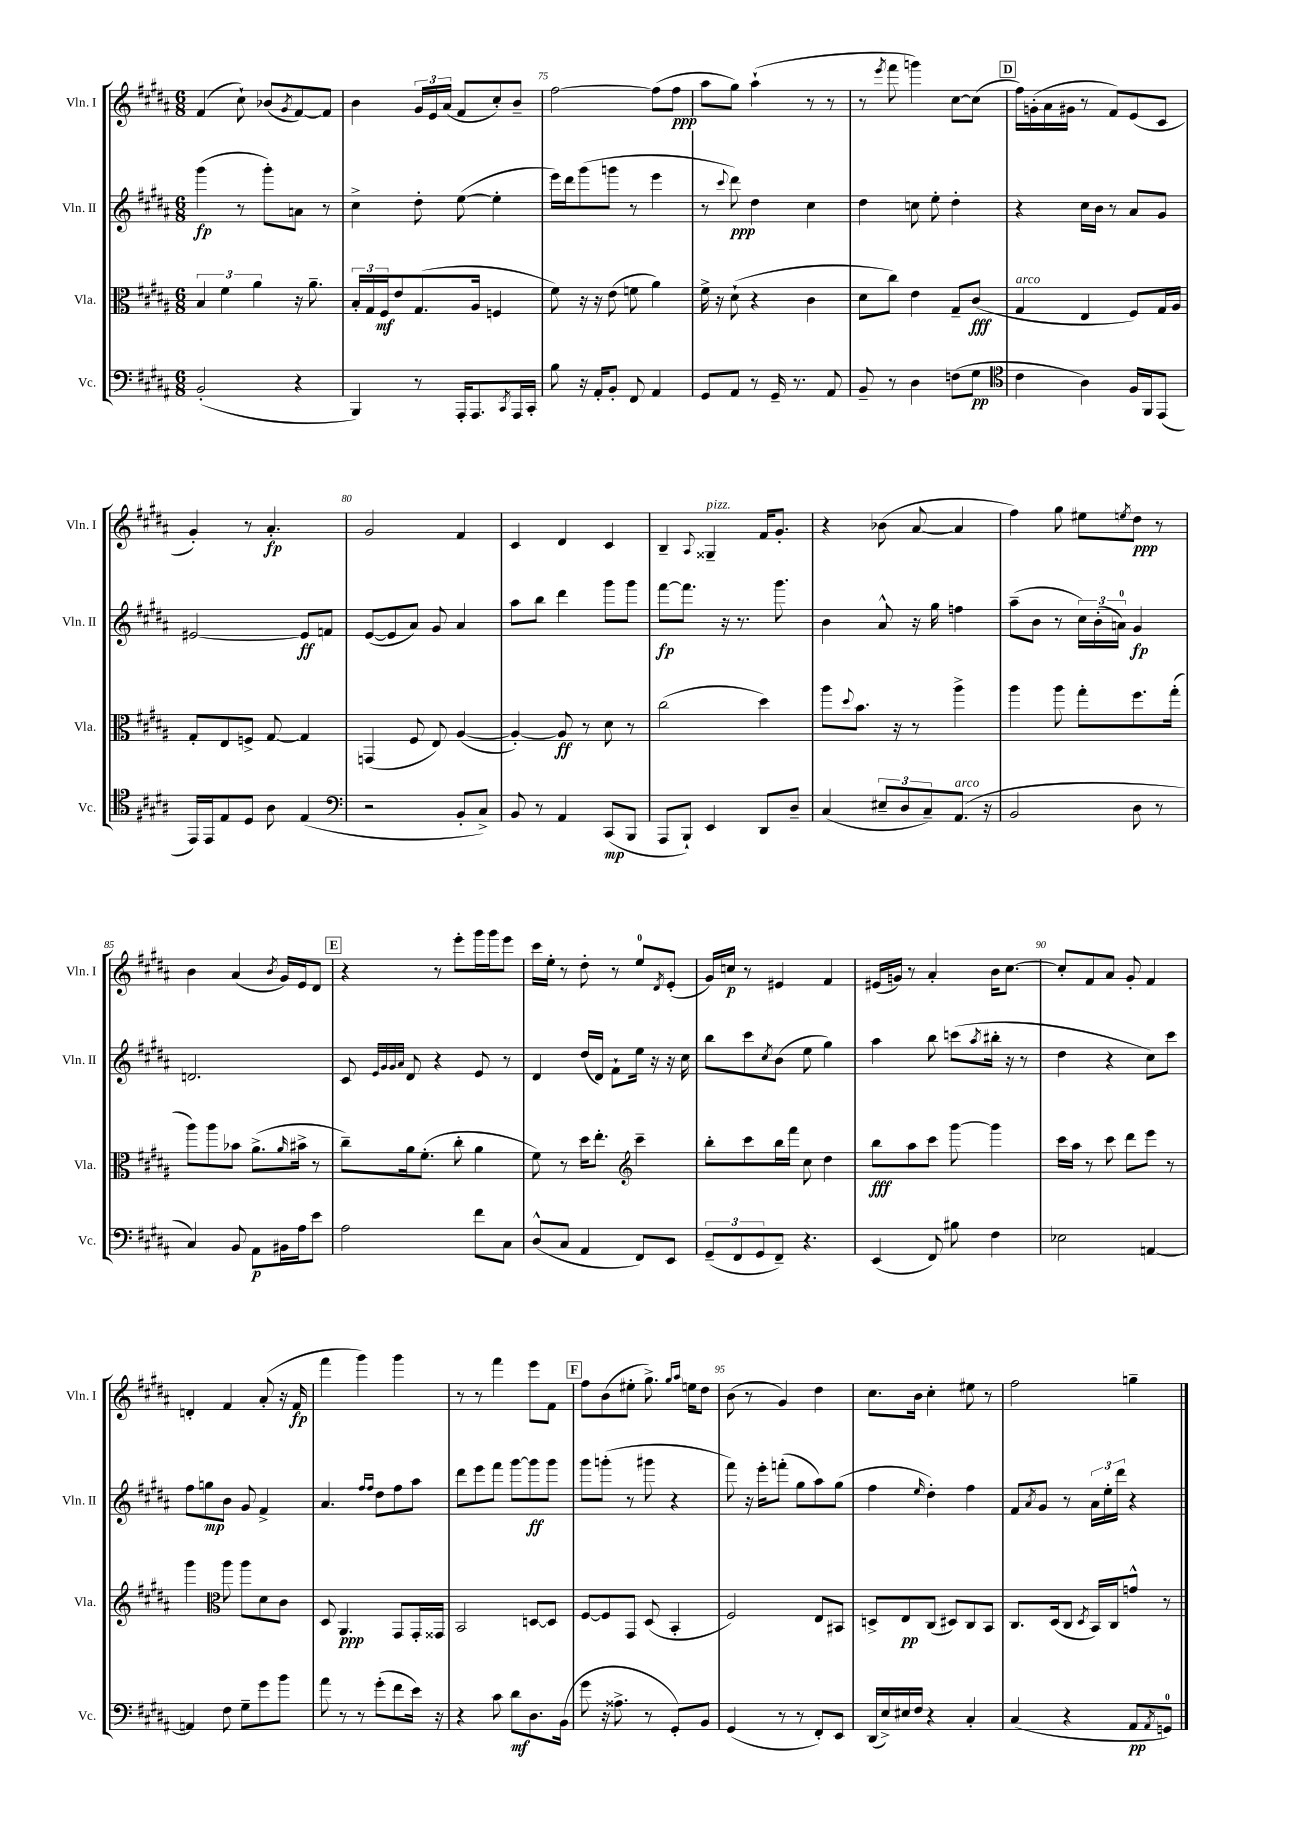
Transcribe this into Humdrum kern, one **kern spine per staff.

**kern	**dynam	**kern	**dynam	**kern	**dynam	**kern	**dynam
*part4	*part4	*part3	*part3	*part2	*part2	*part1	*part1
*staff4	*staff4	*staff3	*staff3	*staff2	*staff2	*staff1	*staff1
*I"Vc.	*	*I"Vla.	*	*I"Vln. II	*	*I"Vln. I	*
*I'Vc.	*	*I'Vla.	*	*I'Vln. II	*	*I'Vln. I	*
*clefF4	*	*clefC3	*	*clefG2	*	*clefG2	*
*k[f#c#g#d#a#]	*	*k[f#c#g#d#a#]	*	*k[f#c#g#d#a#]	*	*k[f#c#g#d#a#]	*
*M6/8	*	*M6/8	*	*M6/8	*	*M6/8	*
=73	=73	=73	=73	=73	=73	=73	=73
(2BB'/	.	6B/	.	(4ggg#\	fp	(4f#/	.
.	.	6f#\	.	.	.	.	.
.	.	.	.	8r	.	8cc#`\)	.
.	.	6a#\	.	.	.	.	.
.	.	.	.	8ggg#'\L)	.	(8b-X/L	.
.	.	.	.	.	.	8qg#/	.
4r	.	16r	.	8an\J	.	[8f#/)	.
.	.	8.a#~\	.	.	.	.	.
.	.	.	.	8r	.	8f#/J]	.
=74	=74	=74	=74	=74	=74	=74	=74
4BBB/)	.	24B'/LL	.	4cc#^\	.	4b\	.
.	.	24G#/	.	.	.	.	.
.	.	24F#/J	mf	.	.	.	.
.	.	8e/	.	.	.	.	.
8r	.	(8.G#/	.	8dd#'\	.	24g#/LL	.
.	.	.	.	.	.	24e/	.
.	.	.	.	.	.	(24a#/JJ	.
16AAA#'/KL	.	.	.	([8ee\	.	8f#/L	.
8.AAA#/	.	16A#/Jk	.	.	.	.	.
.	.	4Fn/	.	4ee'\]	.	8cc#'/)	.
8qCC#/	.	.	.	.	.	.	.
16AAA#/L	.	.	.	.	.	8b~/J	.
16CC#'/JJ	.	.	.	.	.	.	.
=75	=75	=75	=75	=75	=75	=75	=75
8B\	.	8f#\)	.	16eee\LL)	.	[2ff#\	.
.	.	.	.	16ddd#\J	.	.	.
16r	.	16r	.	(8ggg#\	.	.	.
16AA#'/KL	.	16r	.	.	.	.	.
8BB'/J	.	(8e\	.	8gggn\J	.	.	.
8FF#/	.	8fn\	.	8r	.	.	.
4AA#/	.	4a#\)	.	4eee\	.	(8ff#\L]	.
.	.	.	.	.	.	8ff#\J	ppp
=76	=76	=76	=76	=76	=76	=76	=76
8GG#/L	.	16f#^\	.	8r	.	8aa#\L	.
.	.	16r	.	.	.	.	.
.	.	.	.	8qqccc#/	.	.	.
8AA#/J	.	(8d#`\	.	8ddd#\)	ppp	8gg#\J)	.
8r	.	4r	.	4dd#\	.	(4aa#`\	.
16GG#~/	.	.	.	.	.	.	.
8.r	.	.	.	.	.	.	.
.	.	4c#\	.	4cc#\	.	8r	.
8AA#/	.	.	.	.	.	8r	.
=77	=77	=77	=77	=77	=77	=77	=77
8BB~/	.	8d#\L	.	4dd#\	.	8r	.
.	.	.	.	.	.	8qeee/	.
8r	.	8cc#\J)	.	.	.	8fff#\	.
4D#\	.	4e\	.	8ccn\	.	4gggn\)	.
.	.	.	.	8ee'\	.	.	.
(8Fn\L	.	8G#~/L	.	4dd#'\	.	[8cc#\L	.
8G#\J	pp	(8c#/J	fff	.	.	(8cc#\J]	.
!!LO:REH:place=s1:t=D
=78	=78	=78	=78	=78	=78	=78	=78
*clefC4	*	*	*	*	*	*	*
!	!	!LO:TX:a:i:t=arco	!	!	!	!	!
4c#\	.	4G#/	.	4r	.	16ff#\LL)	.
.	.	.	.	.	.	(16gn'\	.
.	.	.	.	.	.	16a#\	.
.	.	.	.	.	.	16g#X\JJ	.
4A#\)	.	4E/	.	16cc#\LL	.	8r	.
.	.	.	.	16b\JJ	.	.	.
.	.	.	.	8r	.	8f#/L)	.
16F#/LL	.	8F#/L)	.	8a#/L	.	(8e/	.
16FF#/J	.	.	.	.	.	.	.
(8EE/J	.	16G#/L	.	8g#/J	.	8c#/J	.
.	.	16A#/JJ	.	.	.	.	.
!!LO:LB:g=z
=79	=79	=79	=79	=79	=79	=79	=79
16EE/LL)	.	8G#'/L	.	[2e#X/	.	4g#'/)	.
16EE/J	.	.	.	.	.	.	.
8E/	.	8E/	.	.	.	.	.
8D#/J	.	8Fn^/J	.	.	.	8r	.
8A#\	.	[8G#/	.	.	.	4.a#'/	fp
(4E/	.	4G#/]	.	8e#/L]	ff	.	.
.	.	.	.	8fn/J	.	.	.
=80	=80	=80	=80	=80	=80	=80	=80
*clefF4	*	*	*	*	*	*	*
2r	.	(4GGn/	.	([8e/L	.	2g#/	.
.	.	.	.	8e/]	.	.	.
.	.	8F#/	.	8a#/J)	.	.	.
.	.	8E/)	.	8g#/	.	.	.
8BB'/L	.	([4A#/	.	4a#/	.	4f#/	.
8C#^/J)	.	.	.	.	.	.	.
=81	=81	=81	=81	=81	=81	=81	=81
8BB/	.	4A#'/_)	.	8aa#\L	.	4c#/	.
8r	.	.	.	8bb\J	.	.	.
4AA#/	.	8A#/]	ff	4ddd#\	.	4d#/	.
.	.	8r	.	.	.	.	.
(8CC#/L	mp	8d#\	.	8ggg#\L	.	4c#/	.
8BBB/J	.	8r	.	8ggg#\J	.	.	.
=82	=82	=82	=82	=82	=82	=82	=82
8AAA#/L	.	(2cc#\	.	[8fff#\L	fp	4B~/	.
8BBB`/J)	.	.	.	8.fff#\J]	.	.	.
.	.	.	.	.	.	8qqA#/	.
!	!	!	!	!	!	!LO:TX:a:i:t=pizz.	!
4EE/	.	.	.	.	.	4G##X~/	.
.	.	.	.	16r	.	.	.
.	.	.	.	8.r	.	.	.
8DD#/L	.	4dd#\)	.	.	.	16f#/KL	.
.	.	.	.	8.ggg#\	.	8.g#'/J	.
8D#~/J	.	.	.	.	.	.	.
=83	=83	=83	=83	=83	=83	=83	=83
(4C#/	.	8aa#\L	.	4b\	.	4r	.
.	.	8qqdd#/	.	.	.	.	.
.	.	8.b\J	.	.	.	.	.
12E#X~/L	.	.	.	8a#^^/	.	(8b-X\	.
.	.	16r	.	.	.	.	.
12D#/	.	.	.	.	.	.	.
.	.	8r	.	16r	.	[8a#/	.
12C#~/)	.	.	.	.	.	.	.
.	.	.	.	16gg#\	.	.	.
!LO:TX:a:i:t=arco	!	!	!	!	!	!	!
(8.AA#/J	.	4aa#^\	.	4ffn\	.	4a#/]	.
16r	.	.	.	.	.	.	.
=84	=84	=84	=84	=84	=84	=84	=84
2BB/	.	4aa#\	.	(8aa#~\L	.	4ff#\)	.
.	.	.	.	8b\J	.	.	.
.	.	8aa#\	.	8r	.	8gg#\	.
.	.	8gg#'\L	.	24cc#\LL)	.	8ee#X\L	.
.	.	.	.	(24b'\	.	.	.
.	.	.	.	24an\JJ)	.	.	.
.	.	.	.	.	.	8qeen/	.
8D#\	.	8.ff#\	.	4g#/	fp	8dd#\J	ppp
8r	.	.	.	.	.	8r	.
.	.	(16gg#'\Jk	.	.	.	.	.
!!LO:LB:g=z
=85	=85	=85	=85	=85	=85	=85	=85
4C#/)	.	8aa#\L)	.	2.dn/	.	4b\	.
.	.	8aa#\	.	.	.	.	.
8BB/	.	8b-X\J	.	.	.	(4a#/	.
8AA#\L	p	(8.a#^\L	.	.	.	.	.
.	.	.	.	.	.	8qb/	.
16BB#X\L	.	.	.	.	.	16g#/LL)	.
.	.	16qqa#/	.	.	.	.	.
16A#\J	.	16b#X^\Jk	.	.	.	16e/J	.
8e\J	.	8r	.	.	.	8d#/J	.
!!LO:REH:place=s1:t=E
=86	=86	=86	=86	=86	=86	=86	=86
2A#\	.	8cc#~\L)	.	8c#/	.	4r	.
.	.	.	.	32qqe/LLL	.	.	.
.	.	.	.	32qqg#/	.	.	.
.	.	.	.	32qqg#/	.	.	.
.	.	.	.	32qqa#/JJJ	.	.	.
.	.	16a#\k	.	8d#/	.	.	.
.	.	(8.f#'\J	.	.	.	.	.
.	.	.	.	4r	.	8r	.
.	.	8cc#'\	.	.	.	8eee'\L	.
8f#\L	.	4a#\	.	8e/	.	16ggg#\L	.
.	.	.	.	.	.	16ggg#\J	.
8C#\J	.	.	.	8r	.	8eee\J	.
=87	=87	=87	=87	=87	=87	=87	=87
(8D#^^/L	.	8f#\)	.	4d#/	.	16ccc#\LL	.
.	.	.	.	.	.	16ee'\JJ	.
8C#/J	.	8r	.	.	.	8r	.
4AA#/	.	16dd#\KL	.	(16dd#/LL	.	8dd#'\	.
.	.	8.ee'\J	.	16d#/JJ)	.	.	.
.	.	.	.	8f#`\L	.	8r	.
*	*	*clefG2	*	*	*	*	*
8FF#/L)	.	4ccc#~\	.	16ee\Jk	.	8ee/L	.
.	.	.	.	16r	.	.	.
.	.	.	.	.	.	8qd#/	.
8EE/J	.	.	.	16r	.	(8e'/J	.
.	.	.	.	16cc#\	.	.	.
=88	=88	=88	=88	=88	=88	=88	=88
(12GG#~/L	.	8bb'\L	.	8bb\L	.	16g#/LL)	.
.	.	.	.	.	.	16ccn/JJ	p
12FF#/	.	.	.	.	.	.	.
.	.	8ccc#\	.	8ccc#\	.	8r	.
12GG#/	.	.	.	.	.	.	.
.	.	.	.	8qcc#/	.	.	.
8FF#~/J)	.	16bb\L	.	(8b\J	.	4e#X/	.
.	.	16fff#\JJ	.	.	.	.	.
4.r	.	8cc#\	.	8ee\	.	.	.
.	.	4dd#\	.	4gg#\)	.	4f#/	.
=89	=89	=89	=89	=89	=89	=89	=89
(4EE/	.	8bb\L	fff	4aa#\	.	(16e#X/LL	.
.	.	.	.	.	.	16gn/JJ)	.
.	.	8aa#\	.	.	.	8r	.
8FF#/)	.	8ccc#\J	.	8bb\	.	4a#'/	.
8B#X\	.	[8ggg#\	.	(8cccn\L	.	.	.
.	.	.	.	8qaa#/	.	.	.
4F#\	.	4ggg#\]	.	16bb#X'\Jk	.	16b\KL	.
.	.	.	.	16r	.	[8.cc#\J	.
.	.	.	.	8r	.	.	.
=90	=90	=90	=90	=90	=90	=90	=90
2E-X\	.	16ccc#\LL	.	4dd#\	.	8cc#'/L]	.
.	.	16aa#\JJ	.	.	.	.	.
.	.	8r	.	.	.	8f#/	.
.	.	8ccc#\	.	4r	.	8a#/J	.
.	.	8ddd#\L	.	.	.	8g#'/	.
[4AAn/	.	8eee\J	.	8cc#\L)	.	4f#/	.
.	.	8r	.	8ccc#\J	.	.	.
!!LO:LB:g=z
=91	=91	=91	=91	=91	=91	=91	=91
4AAn/]	.	4ggg#\	.	8ff#\L	.	4dn'/	.
.	.	.	.	8ggn\	mp	.	.
*	*	*clefC3	*	*	*	*	*
8F#\	.	8aa#\	.	8b\J	.	4f#/	.
8G#~\L	.	8aa#\L	.	8g#/	.	.	.
8g#\	.	8d#\	.	4f#^/	.	(8a#'/	.
8b\J	.	8c#\J	.	.	.	16r	.
.	.	.	.	.	.	16f#/	fp
=92	=92	=92	=92	=92	=92	=92	=92
8a#\	.	8D#/	.	4.a#/	.	4fff#\	.
8r	.	4.AA#/	ppp	.	.	.	.
8r	.	.	.	.	.	4ggg#\)	.
.	.	.	.	16qqff#/LL	.	.	.
.	.	.	.	16qqff#/JJ	.	.	.
(8g#'\L	.	.	.	8dd#\L	.	.	.
8f#\	.	8GG#/L	.	8ff#\	.	4ggg#\	.
16e\Jk)	.	16GG#'/L	.	8aa#\J	.	.	.
16r	.	16GG##X/JJ	.	.	.	.	.
=93	=93	=93	=93	=93	=93	=93	=93
4r	.	2BB/	.	8ddd#\L	.	8r	.
.	.	.	.	8eee\	.	8r	.
8c#\	.	.	.	8fff#\J	.	4fff#\	.
8d#\L	mf	.	.	[8ggg#\L	.	.	.
8.D#\	.	[8Dn/L	.	8ggg#\]	ff	8eee\L	.
.	.	8D/J]	.	8ggg#\J	.	8f#\J	.
(16BB\Jk	.	.	.	.	.	.	.
!!LO:REH:place=s1:t=F
=94	=94	=94	=94	=94	=94	=94	=94
8g#\	.	[8F#/L	.	8ggg#\L	.	8ff#\L	.
16r	.	8F#/]	.	(8gggn'\J	.	(8b\	.
8.A##X^\	.	.	.	.	.	.	.
.	.	8GG#/J	.	8r	.	8ee#X'\J	.
8r	.	(8D#/	.	8ggg#X\	.	8.gg#^\)	.
8GG#'/L)	.	4BB'/	.	4r	.	.	.
.	.	.	.	.	.	16qqgg#/LL	.
.	.	.	.	.	.	16qqaa#/JJ	.
.	.	.	.	.	.	16een\KL	.
8BB/J	.	.	.	.	.	8dd#\J	.
=95	=95	=95	=95	=95	=95	=95	=95
(4GG#/	.	2F#/)	.	8fff#\)	.	(8b\	.
.	.	.	.	16r	.	8r	.
.	.	.	.	16eee'\KL	.	.	.
8r	.	.	.	(8fffn'\J	.	4g#/)	.
8r	.	.	.	8gg#\L	.	.	.
8FF#'/L)	.	8E/L	.	8aa#\)	.	4dd#\	.
8EE/J	.	8BB#X/J	.	(8gg#\J	.	.	.
=96	=96	=96	=96	=96	=96	=96	=96
(16DD#/LL	.	8Dn^/L	.	4ff#\	.	8.cc#\L	.
16E^/)	.	.	.	.	.	.	.
16E#X/	.	8E/	pp	.	.	.	.
16F#/JJ	.	.	.	.	.	16b\Jk	.
.	.	.	.	16qqee/	.	.	.
4r	.	(8C#/J	.	4dd#'\)	.	4cc#'\	.
.	.	8D#X/L)	.	.	.	.	.
4C#'/	.	8C#/	.	4ff#\	.	8ee#X\	.
.	.	8BB/J	.	.	.	8r	.
=97	=97	=97	=97	=97	=97	=97	=97
(4C#/	.	8.C#/L	.	8f#/L	.	2ff#\	.
.	.	.	.	8qa#/	.	.	.
.	.	.	.	8g#/J	.	.	.
.	.	(16D#/k	.	.	.	.	.
4r	.	8C#/J	.	8r	.	.	.
.	.	8qD#/	.	.	.	.	.
.	.	16BB/LL)	.	24a#\LL	.	.	.
.	.	.	.	24ee'\	.	.	.
.	.	16C#/J	.	.	.	.	.
.	.	.	.	24ddd#\JJ	.	.	.
8AA#/L	pp	8gn^^/J	.	4r	.	4ggn~\	.
8qAA#/	.	.	.	.	.	.	.
8GGn/J)	.	8r	.	.	.	.	.
==	==	==	==	==	==	==	==
*-	*-	*-	*-	*-	*-	*-	*-
